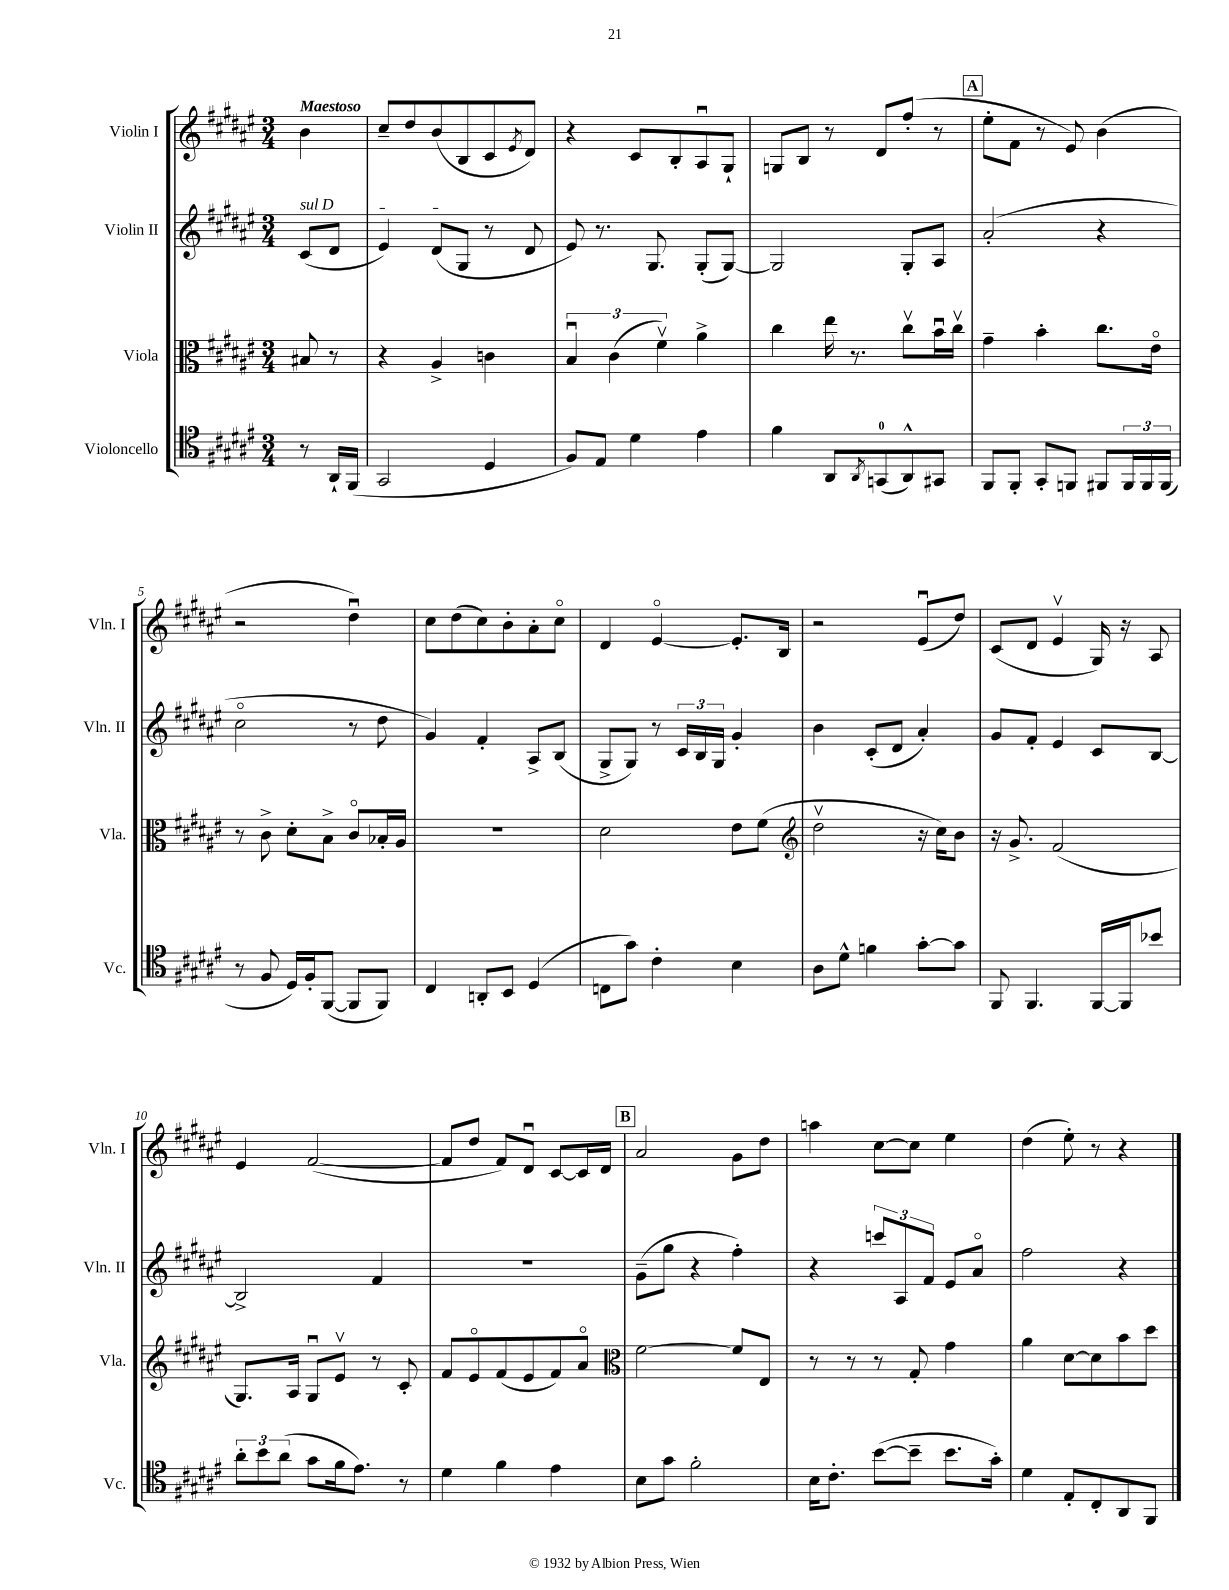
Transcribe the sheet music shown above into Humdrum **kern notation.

**kern	**kern	**kern	**kern
*part4	*part3	*part2	*part1
*staff4	*staff3	*staff2	*staff1
*I"Violoncello	*I"Viola	*I"Violin II	*I"Violin I
*I'Vc.	*I'Vla.	*I'Vln. II	*I'Vln. I
*clefC4	*clefC3	*clefG2	*clefG2
*k[f#c#g#d#a#e#]	*k[f#c#g#d#a#e#]	*k[f#c#g#d#a#e#]	*k[f#c#g#d#a#e#]
*M3/4	*M3/4	*M3/4	*M3/4
=	=	=	=
!	!	!	!LO:TX:a:B:t=Maestoso
!	!	!LO:TX:a:i:t=sul D	!
8r	8B#X/	(8c#/L	4b\
16AA#`/LL	8r	8d#/J	.
(16FF#/JJ	.	.	.
=1	=1	=1	=1
2GG#/	4r	4e#/)	8cc#~/L
.	.	.	8dd#/
.	4A#^/	(8d#/L	(8b/
.	.	8G#/J	8B/
4D#/	4cn\	8r	8c#/
.	.	.	8qe#/
.	.	8d#/	8d#/J)
=2	=2	=2	=2
8F#/L)	6Bu/	8e#/)	4r
8E#/J	.	8.r	.
.	(6c#\	.	.
4d#\	.	.	8c#/L
.	.	8.G#/	.
.	6f#v\)	.	.
.	.	.	8B'/
4e#\	4a#^\	(8G#'/L	8A#u/
.	.	[8G#/J)	8G#`/J
=3	=3	=3	=3
4f#\	4cc#\	2G#/]	8Gn/L
.	.	.	8B/J
8AA#/L	16ee#\	.	8r
.	8.r	.	.
8qAA#/	.	.	.
(8GGn/	.	.	8d#/L
8AA#^^/)	8cc#v\L	8G#'/L	(8ff#'/J
8GG#X/J	16bu\L	8A#/J	8r
.	16cc#v\JJ	.	.
!!LO:REH:place=s1:t=A
=4	=4	=4	=4
8FF#/L	4g#~\	(2a#'/	8ee#'\L
8FF#'/J	.	.	8f#\J
8GG#'/L	4b'\	.	8r
8FFn/J	.	.	8e#/)
8FF#X/L	8.cc#\L	4r	(4b\
24FF#/L	.	.	.
24FF#/	.	.	.
.	16e#\Jk	.	.
(24FF#/JJ	.	.	.
!!LO:LB:g=z
=5	=5	=5	=5
8r	8r	2cc#\	2r
8F#/	8c#^\	.	.
16D#/LL)	8d#'\L	.	.
16F#'/J	.	.	.
([8FF#/J	8B^\J	.	.
8FF#/L]	8c#/L	8r	4dd#u\)
8FF#/J)	16B-X'/L	8dd#\	.
.	16A#/JJ	.	.
=6	=6	=6	=6
4C#/	2.r	4g#/)	8cc#\L
.	.	.	(8dd#\
8AAn'/L	.	4f#'/	8cc#\)
8BB/J	.	.	8b'\
(4D#/	.	8A#^/L	8a#'\
.	.	(8B/J	8cc#\J
=7	=7	=7	=7
8Cn\L	2d#\	8G#^/L	4d#/
8g#\J)	.	8G#/J)	.
4c#'\	.	8r	[4e#/
.	.	24c#/LL	.
.	.	24B/	.
.	.	24G#/JJ	.
4B\	8e#\L	4g#'/	8.e#'/L]
.	(8f#\J	.	.
.	.	.	16B/Jk
=8	=8	=8	=8
*	*clefG2	*	*
8A#\L	2dd#v\	4b\	2r
8d#^^\J	.	.	.
4fn\	.	(8c#'/L	.
.	.	8d#/J	.
[8g#'\L	16r	4a#'/)	(8e#u/L
.	16cc#\KL)	.	.
8g#\J]	8b\J	.	8dd#/J)
=9	=9	=9	=9
8FF#/	16r	8g#/L	(8c#/L
.	8.g#^/	.	.
4.FF#/	.	8f#'/J	8d#/J
.	(2f#/	4e#/	4e#v/
[16FF#/LL	.	8c#/L	16G#/)
16FF#/J]	.	.	16r
8b-X/J	.	[8B/J	8A#/
!!LO:LB:g=z
=10	=10	=10	=10
12a#'\L	8.G#/L)	2B^/]	4e#/
12b\	.	.	.
(12a#\J	.	.	.
.	16A#/Jk	.	.
8g#\L	8G#u/L	.	([2f#/
16f#\k	8e#v/J	.	.
8.e#\J)	.	.	.
.	8r	4f#/	.
8r	8c#'/	.	.
=11	=11	=11	=11
4d#\	8f#/L	2.r	8f#/L]
.	8e#/	.	8dd#/J
4f#\	(8f#/	.	8f#/L)
.	8e#/	.	8d#u/J
4e#\	8f#/)	.	[8c#/L
.	8a#/J	.	16c#/L]
.	.	.	16d#/JJ
!!LO:REH:place=s1:t=B
=12	=12	=12	=12
*	*clefC3	*	*
8B\L	[2f#\	(8g#~\L	2a#/
8g#\J	.	8gg#\J	.
2f#'\	.	4r	.
.	8f#/L]	4ff#'\)	8g#\L
.	8E#/J	.	8dd#\J
=13	=13	=13	=13
16B\KL	8r	4r	4aan\
8.c#'\J	.	.	.
.	8r	.	.
([8b\L	8r	12cccn/L	[8cc#\L
.	.	12A#/	.
8b~\J]	8G#'/	.	8cc#\J]
.	.	12f#/J	.
8.b\L	4g#\	8e#/L	4ee#\
.	.	8a#/J	.
16g#'\Jk)	.	.	.
=14	=14	=14	=14
4d#\	4a#\	2ff#\	(4dd#\
8E#'/L	[8d#\L	.	8ee#'\)
8C#'/	8d#\]	.	8r
8AA#/	8b\	4r	4r
8FF#/J	8dd#\J	.	.
==	==	==	==
*-	*-	*-	*-
